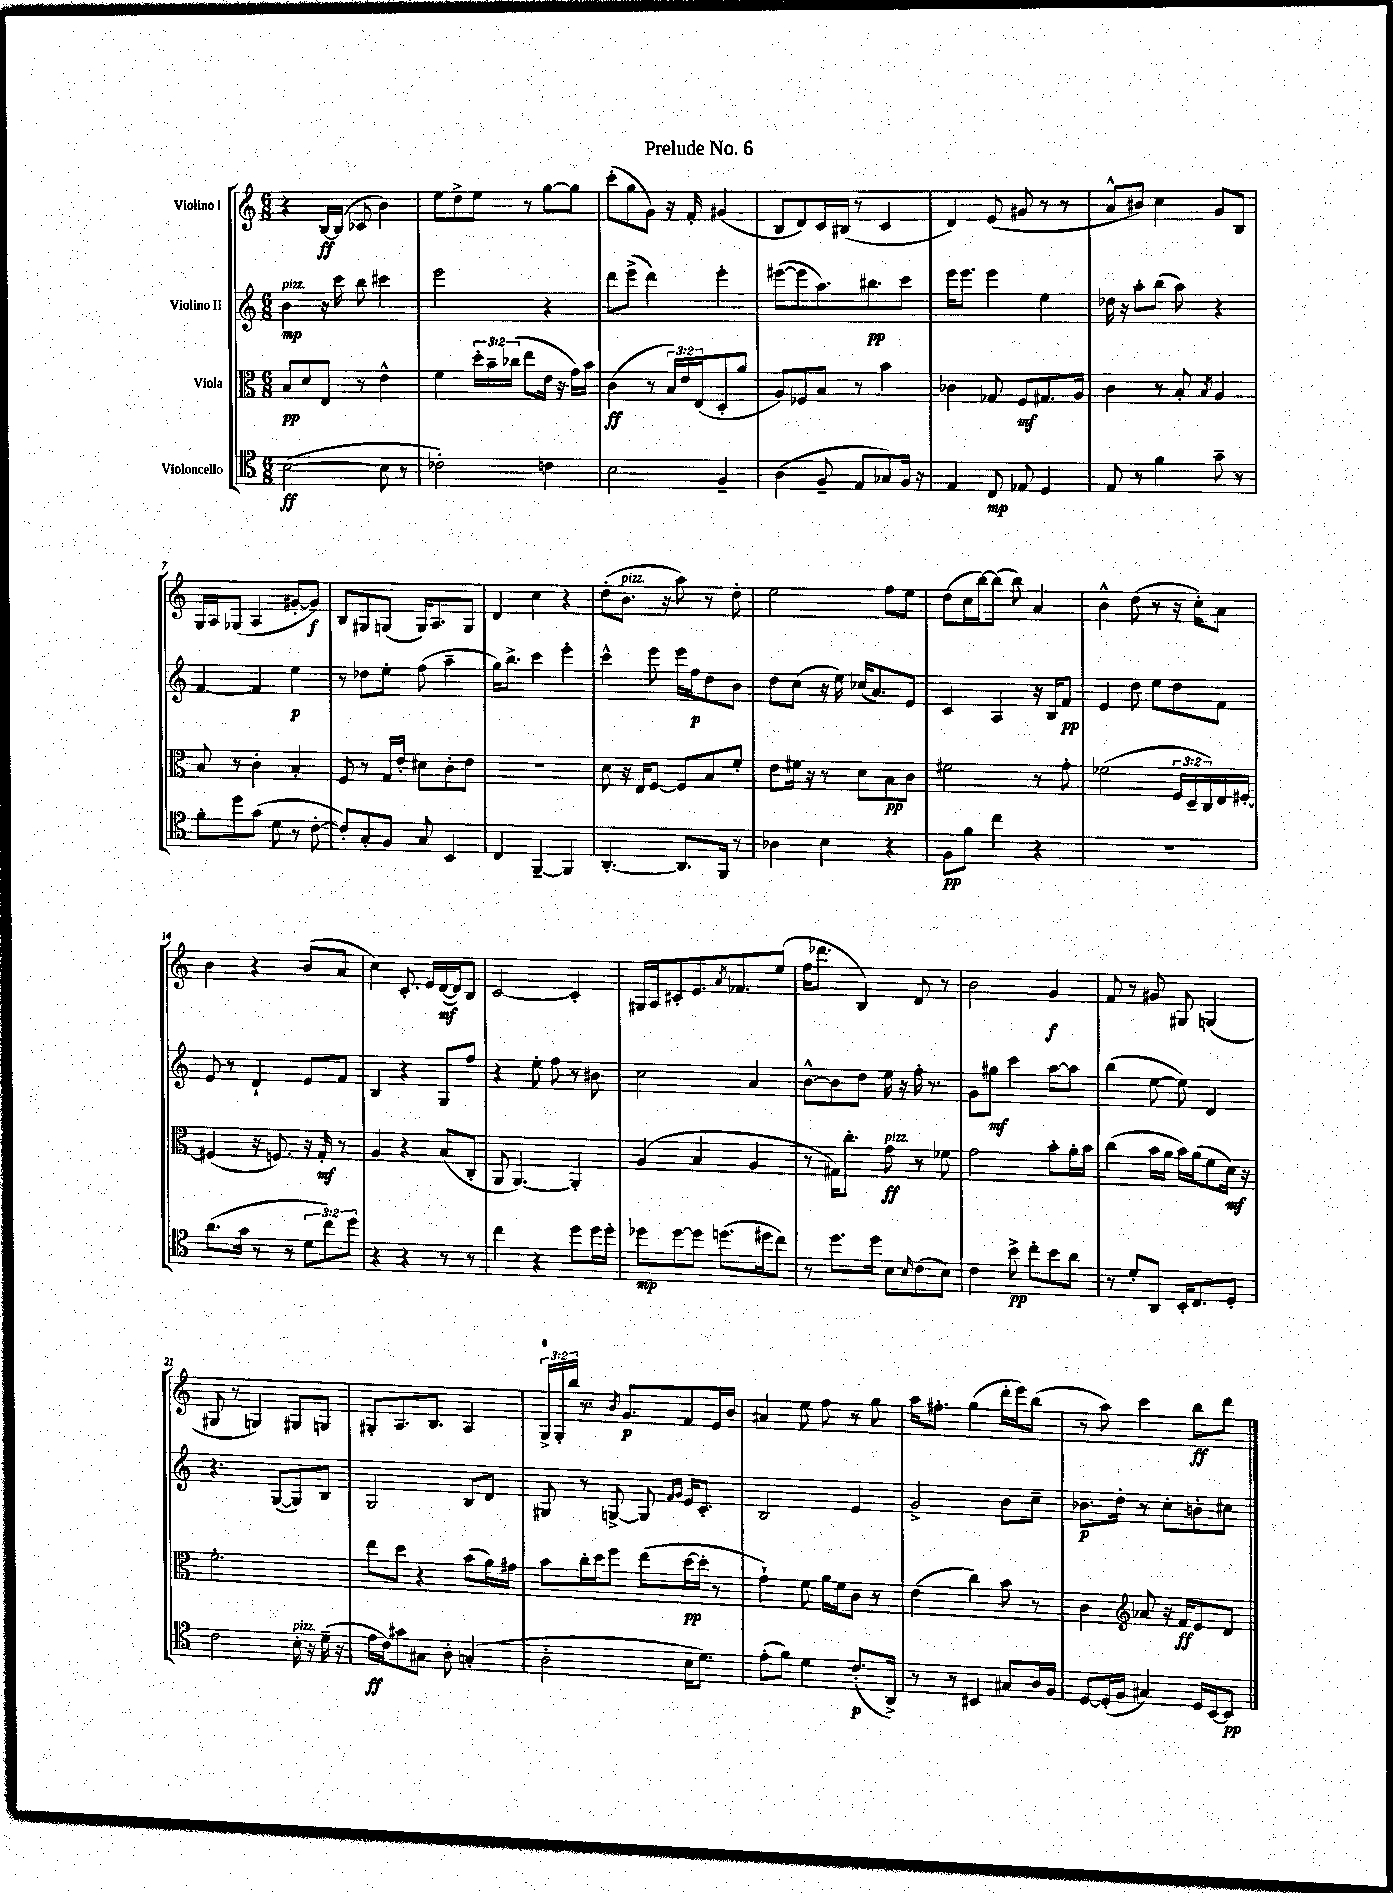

**kern	**dynam	**kern	**dynam	**kern	**dynam	**kern	**dynam
*part4	*part4	*part3	*part3	*part2	*part2	*part1	*part1
*staff4	*staff4	*staff3	*staff3	*staff2	*staff2	*staff1	*staff1
*I"Violoncello	*	*I"Viola	*	*I"Violino II	*	*I"Violino I	*
*clefC4	*	*clefC3	*	*clefG2	*	*clefG2	*
*k[]	*	*k[]	*	*k[]	*	*k[]	*
*M6/8	*	*M6/8	*	*M6/8	*	*M6/8	*
=1	=1	=1	=1	=1	=1	=1	=1
!	!	!	!	!LO:TX:a:i:t=pizz.	!	!	!
([2B\	ff	8B/L	pp	4b\	mp	4r	.
.	.	8d/	.	.	.	.	.
.	.	8E/J	.	16r	.	[16B/LL	ff
.	.	.	.	16ccc\	.	(16B/JJ]	.
.	.	8r	.	8bb\	.	8c-X/	.
8B\]	.	4e^^\	.	4ccc#X\	.	4b\)	.
8r	.	.	.	.	.	.	.
=2	=2	=2	=2	=2	=2	=2	=2
2c-X'\)	.	4f\	.	2eee\	.	8ee\L	.
.	.	.	.	.	.	8dd^\	.
.	.	24dd'\LL	.	.	.	8ee\J	.
.	.	24b~\	.	.	.	.	.
.	.	(24cc-X\JJ	.	.	.	.	.
.	.	8ee\L	.	.	.	8r	.
4cn\	.	16e\Jk	.	4r	.	[8gg\L	.
.	.	16r	.	.	.	.	.
.	.	16g\LL)	.	.	.	8gg\J]	.
.	.	16b\JJ	.	.	.	.	.
=3	=3	=3	=3	=3	=3	=3	=3
2B\	.	(4c\	ff	8ddd\L	.	(8ccc'\L	.
.	.	.	.	(8eee^\J	.	8gg\	.
.	.	8r	.	4ddd\)	.	8g\J)	.
.	.	24B/LL)	.	.	.	16r	.
.	.	24e/	.	.	.	.	.
.	.	.	.	.	.	16f'/	.
.	.	(24E/J	.	.	.	.	.
4F~/	.	8D'/	.	4eee'\	.	(4g#X/	.
.	.	8a/J	.	.	.	.	.
=4	=4	=4	=4	=4	=4	=4	=4
(4A\	.	8A/L)	.	([8eee#X\L	.	8B/L	.
.	.	8F-X/	.	8eee#\]	.	8d/)	.
8F~/	.	8B/J	.	8.aa\)	.	16c/L	.
.	.	.	.	.	.	(16B#X/JJ	.
8E/L	.	8r	.	.	.	8r	.
.	.	.	.	8.bb#X\	pp	.	.
8G-X/)	.	4b\	.	.	.	4c/	.
16F/Jk	.	.	.	8ccc\J	.	.	.
16r	.	.	.	.	.	.	.
=5	=5	=5	=5	=5	=5	=5	=5
4E/	.	4c-X\	.	16eee\KL	.	4d/)	.
.	.	.	.	8.eee\J	.	.	.
8C/	mp	8G-X/	.	4eee\	.	(8e/	.
8E-X/	.	8F/L	mf	.	.	8g#X/	.
4D/	.	8.G#X/	.	4ee\	.	8r	.
.	.	.	.	.	.	8r	.
.	.	16A/Jk	.	.	.	.	.
=6	=6	=6	=6	=6	=6	=6	=6
8E/	.	4c\	.	16dd-X\	.	8a^^/L	.
.	.	.	.	16r	.	.	.
8r	.	.	.	8aa'\L	.	8b#X/J)	.
4f\	.	8r	.	(8bb\J	.	4cc\	.
.	.	8B'/	.	8aa\)	.	.	.
.	.	8qB/	.	.	.	.	.
8g~\	.	4A/	.	4r	.	8g/L	.
8r	.	.	.	.	.	8B/J	.
!!LO:LB:g=z
=7	=7	=7	=7	=7	=7	=7	=7
8f'\L	.	8B/	.	[4f/	.	16G/LL	.
.	.	.	.	.	.	16A/J	.
8dd\	.	8r	.	.	.	(8G-X/J	.
(8g\J	.	4c'\	.	4f/]	.	4A/	.
8d\	.	.	.	.	.	.	.
8r	.	4B'/	.	4ee\	p	[8g#X'/L	.
[8c'\	.	.	.	.	.	8g#/J])	f
=8	=8	=8	=8	=8	=8	=8	=8
8c'/L])	.	8F/	.	8r	.	8B/L	.
8G'/	.	8r	.	8dd-X\L	.	8G#X/	.
8F/J	.	16G/LL	.	8ee'\J	.	(8Gn/J	.
.	.	16e'/JJ	.	.	.	.	.
8G/	.	8d#X\L	.	(8ff\	.	16G/KL)	.
.	.	.	.	.	.	8.A/	.
4BB/	.	8c'\	.	4aa~\	.	.	.
.	.	8e\J	.	.	.	8G/J	.
=9	=9	=9	=9	=9	=9	=9	=9
4C/	.	2.r	.	16gg\KL)	.	4d/	.
.	.	.	.	8.bb^\J	.	.	.
[4FF~/	.	.	.	4ccc\	.	4cc\	.
4FF/]	.	.	.	4eee'\	.	4r	.
=10	=10	=10	=10	=10	=10	=10	=10
[4.AA'/	.	8d\	.	4ccc^^\	.	(8dd'\L	.
!	!	!	!	!	!	!LO:TX:a:i:t=pizz.	!
.	.	16r	.	.	.	8.b\J	.
.	.	16E/KL	.	.	.	.	.
.	.	[8F/J	.	8eee\	.	.	.
.	.	.	.	.	.	16r	.
8.AA/L]	.	8F/L]	.	16eee\LL	.	8aa\)	.
.	.	.	.	16ff\J	p	.	.
.	.	8B/	.	8dd\	.	8r	.
16FF/Jk	.	.	.	.	.	.	.
8r	.	8f'/J	.	8b\J	.	8dd'\	.
=11	=11	=11	=11	=11	=11	=11	=11
4A-X\	.	8e\L	.	8dd\L	.	2ee\	.
.	.	16f#X\Jk	.	(8cc\J	.	.	.
.	.	16r	.	.	.	.	.
4B\	.	8r	.	16r	.	.	.
.	.	.	.	16ee\)	.	.	.
.	.	8d\L	.	(16cc-X/KL	.	.	.
.	.	.	.	8.a/)	.	.	.
4r	.	8B\	pp	.	.	8ff\L	.
.	.	8c\J	.	8e/J	.	8ee\J	.
=12	=12	=12	=12	=12	=12	=12	=12
8F\L	pp	2f#X\	.	4c/	.	(8dd\L	.
8f\J	.	.	.	.	.	16cc\L	.
.	.	.	.	.	.	[16bb\J)	.
4cc\	.	.	.	4A/	.	(8bb\J]	.
.	.	.	.	.	.	8bb\)	.
4r	.	8r	.	16r	.	4a/	.
.	.	.	.	16B/KL	.	.	.
.	.	8g'\	.	8f/J	pp	.	.
=13	=13	=13	=13	=13	=13	=13	=13
2.r	.	(2f-X\	.	4e/	.	4b^^\	.
.	.	.	.	8dd\	.	(8dd\	.
.	.	.	.	8ee\L	.	8r	.
.	.	24F/LL	.	8dd\	.	16r	.
.	.	24D~/	.	.	.	.	.
.	.	.	.	.	.	16cc'\KL)	.
.	.	24C/)	.	.	.	.	.
.	.	16E/	.	8f\J	.	8a\J	.
.	.	[16F#X'/JJ	.	.	.	.	.
!!LO:LB:g=z
=14	=14	=14	=14	=14	=14	=14	=14
(8.a\L	.	(4F#X/]	.	8e/	.	4b\	.
.	.	.	.	8r	.	.	.
16g\Jk	.	.	.	.	.	.	.
8r	.	16r	.	4d`/	.	4r	.
.	.	8.Fn/)	.	.	.	.	.
8r	.	.	.	.	.	.	.
12d\L	.	16r	.	8e/L	.	(8b/L	.
.	.	16G'/	mf	.	.	.	.
12cc\)	.	.	.	.	.	.	.
.	.	8r	.	8f/J	.	8a/J	.
12dd\J	.	.	.	.	.	.	.
=15	=15	=15	=15	=15	=15	=15	=15
4r	.	4A/	.	4B/	.	4cc\)	.
4r	.	4r	.	4r	.	8.c'/	.
.	.	.	.	.	.	16e/LL	.
8r	.	(8B/L	.	8G/L	.	([16d/	mf
.	.	.	.	.	.	16d/J])	.
8r	.	8C'/J	.	8ff/J	.	8B/J	.
=16	=16	=16	=16	=16	=16	=16	=16
4cc\	.	8AA/	.	4r	.	[2c/	.
.	.	[4.AA/)	.	.	.	.	.
4r	.	.	.	8ee'\	.	.	.
.	.	.	.	8ff\	.	.	.
8dd\L	.	4AA'/]	.	8r	.	4c'/]	.
16dd\L	.	.	.	8b#X\	.	.	.
16dd'\JJ	.	.	.	.	.	.	.
=17	=17	=17	=17	=17	=17	=17	=17
8dd-X\L	mp	(4A/	.	2cc\	.	16G#X/LL	.
.	.	.	.	.	.	16A/J	.
[8dd-\	.	.	.	.	.	8c#X'/	.
8dd-\J]	.	4B/	.	.	.	8.e/	.
(8.ddn\L	.	.	.	.	.	.	.
.	.	.	.	.	.	8qa/	.
.	.	.	.	.	.	8.f-X/	.
.	.	4A/	.	4a/	.	.	.
16dd#X\k	.	.	.	.	.	.	.
8cc\J)	.	.	.	.	.	(8ee/J	.
=18	=18	=18	=18	=18	=18	=18	=18
8r	.	8r	.	[8b^^\L	.	16ff\KL	.
.	.	.	.	.	.	8.ddd-X\J	.
8.dd\L	.	16G#X\KL)	.	8b\]	.	.	.
.	.	8.cc'\J	.	.	.	.	.
.	.	.	.	8dd\J	.	4B/)	.
16dd\Jk	.	.	.	.	.	.	.
!	!	!LO:TX:a:i:t=pizz.	!	!	!	!	!
8B\L	.	8g\	ff	16ee\	.	.	.
.	.	.	.	16r	.	.	.
16qqB/	.	.	.	.	.	.	.
(8c\	.	8r	.	16ff'\	.	8d/	.
.	.	.	.	8.r	.	.	.
8B\J)	.	8f-X\	.	.	.	8r	.
=19	=19	=19	=19	=19	=19	=19	=19
4c\	.	2g\	.	8g\L	.	2b\	.
.	.	.	.	8gg#X\J	mf	.	.
8b^\	pp	.	.	4ccc\	.	.	.
8cc'\L	.	.	.	.	.	.	.
8b\	.	8b'\L	.	[8aa\L	.	4g/	f
8a\J	.	16a'\L	.	8aa\J]	.	.	.
.	.	16b\JJ	.	.	.	.	.
=20	=20	=20	=20	=20	=20	=20	=20
8r	.	(4cc\	.	(4bb\	.	8f/	.
8d'/L	.	.	.	.	.	8r	.
8AA/J	.	16b\LL	.	[8ee\	.	8g#X/	.
.	.	16a\JJ	.	.	.	.	.
16BB'/KL	.	16b\LL)	.	8ee\])	.	8G#X/	.
8.C/	.	(16a\J	.	.	.	.	.
.	.	8f\	.	4d/	.	(4Gn/	.
8D'/J	.	16d\Jk)	mf	.	.	.	.
.	.	16r	.	.	.	.	.
!!LO:LB:g=z
=21	=21	=21	=21	=21	=21	=21	=21
2c\	.	2.f'\	.	4.r	.	8G#X/	.
.	.	.	.	.	.	8r	.
.	.	.	.	.	.	4Gn/)	.
.	.	.	.	([8G/L	.	.	.
!LO:TX:a:i:t=pizz.	!	!	!	!	!	!	!
16B'\	.	.	.	8G/])	.	8G#X/L	.
16r	.	.	.	.	.	.	.
(16d~\	.	.	.	8B/J	.	8Gn/J	.
16r	.	.	.	.	.	.	.
=22	=22	=22	=22	=22	=22	=22	=22
16e\LL	ff	8ee\L	.	2G/	.	8G#X'/L	.
16c\J)	.	.	.	.	.	.	.
8g#X\	.	8dd\J	.	.	.	8.A/	.
8G#X\J	.	4r	.	.	.	.	.
.	.	.	.	.	.	8.B/J	.
8A'\	.	.	.	.	.	.	.
(4Gn'/	.	(8b\L	.	8B/L	.	4A/	.
.	.	16a\L)	.	8d/J	.	.	.
.	.	16g#X\JJ	.	.	.	.	.
=23	=23	=23	=23	=23	=23	=23	=23
2A'\	.	8b\L	.	8G#X/	.	24G^/LL	.
.	.	.	.	.	.	24G'/	.
.	.	.	.	.	.	24bb/JJ	.
.	.	16cc'\L	.	8r	.	8.r	.
.	.	16dd\J	.	.	.	.	.
.	.	8ff\J	.	[8Gn^/	.	.	.
.	.	.	.	.	.	8qb/	.
.	.	.	.	.	.	8.g/L	p
.	.	(8ee\L	.	8G/]	.	.	.
.	.	.	.	16qqf/LL	.	.	.
.	.	.	.	16qqg/JJ	.	.	.
16B\KL	.	[16dd\L	pp	16e/KL	.	8f/	.
8.d\J)	.	16dd'\JJ]	.	8.c'/J	.	.	.
.	.	8r	.	.	.	16e/L	.
.	.	.	.	.	.	16b/JJ	.
=24	=24	=24	=24	=24	=24	=24	=24
(8e'\L	.	4g`\)	.	2B/	.	4a#X/	.
8f\J)	.	.	.	.	.	.	.
4d\	.	8f\	.	.	.	8ee\	.
.	.	16a\LL	.	.	.	8ff\	.
.	.	16f\J	.	.	.	.	.
(8.c'/L	p	8c\J	.	4e/	.	8r	.
.	.	8r	.	.	.	8gg\	.
16AA^/Jk)	.	.	.	.	.	.	.
=25	=25	=25	=25	=25	=25	=25	=25
8r	.	(4e\	.	2g^/	.	16aa\KL	.
.	.	.	.	.	.	8.ff#X'\J	.
8r	.	.	.	.	.	.	.
4BB#X/	.	4cc\)	.	.	.	(4gg\	.
8G#X/L	.	8b\	.	8b\L	.	16ddd'\LL	.
.	.	.	.	.	.	16eee\J)	.
16A/L	.	8r	.	8cc~\J	.	(8bb\J	.
16F/JJ	.	.	.	.	.	.	.
=26	=26	=26	=26	=26	=26	=26	=26
[8D/L	.	4c\	.	8.b-X\L	p	8r	.
(16D'/L]	.	.	.	.	.	8aa\)	.
16F/JJ	.	.	.	16dd'\Jk	.	.	.
*	*	*clefG2	*	*	*	*	*
4G#X/)	.	8a-X/	.	8r	.	4ccc\	.
.	.	16r	.	8cc'\L	.	.	.
.	.	16f/KL	ff	.	.	.	.
16D/LL	.	8e/	.	8bn'\	.	8bb\L	ff
[16BB/J	.	.	.	.	.	.	.
8BB/J]	pp	8d/J	.	8cc#X\J	.	8ddd\J	.
==	==	==	==	==	==	==	==
*-	*-	*-	*-	*-	*-	*-	*-
